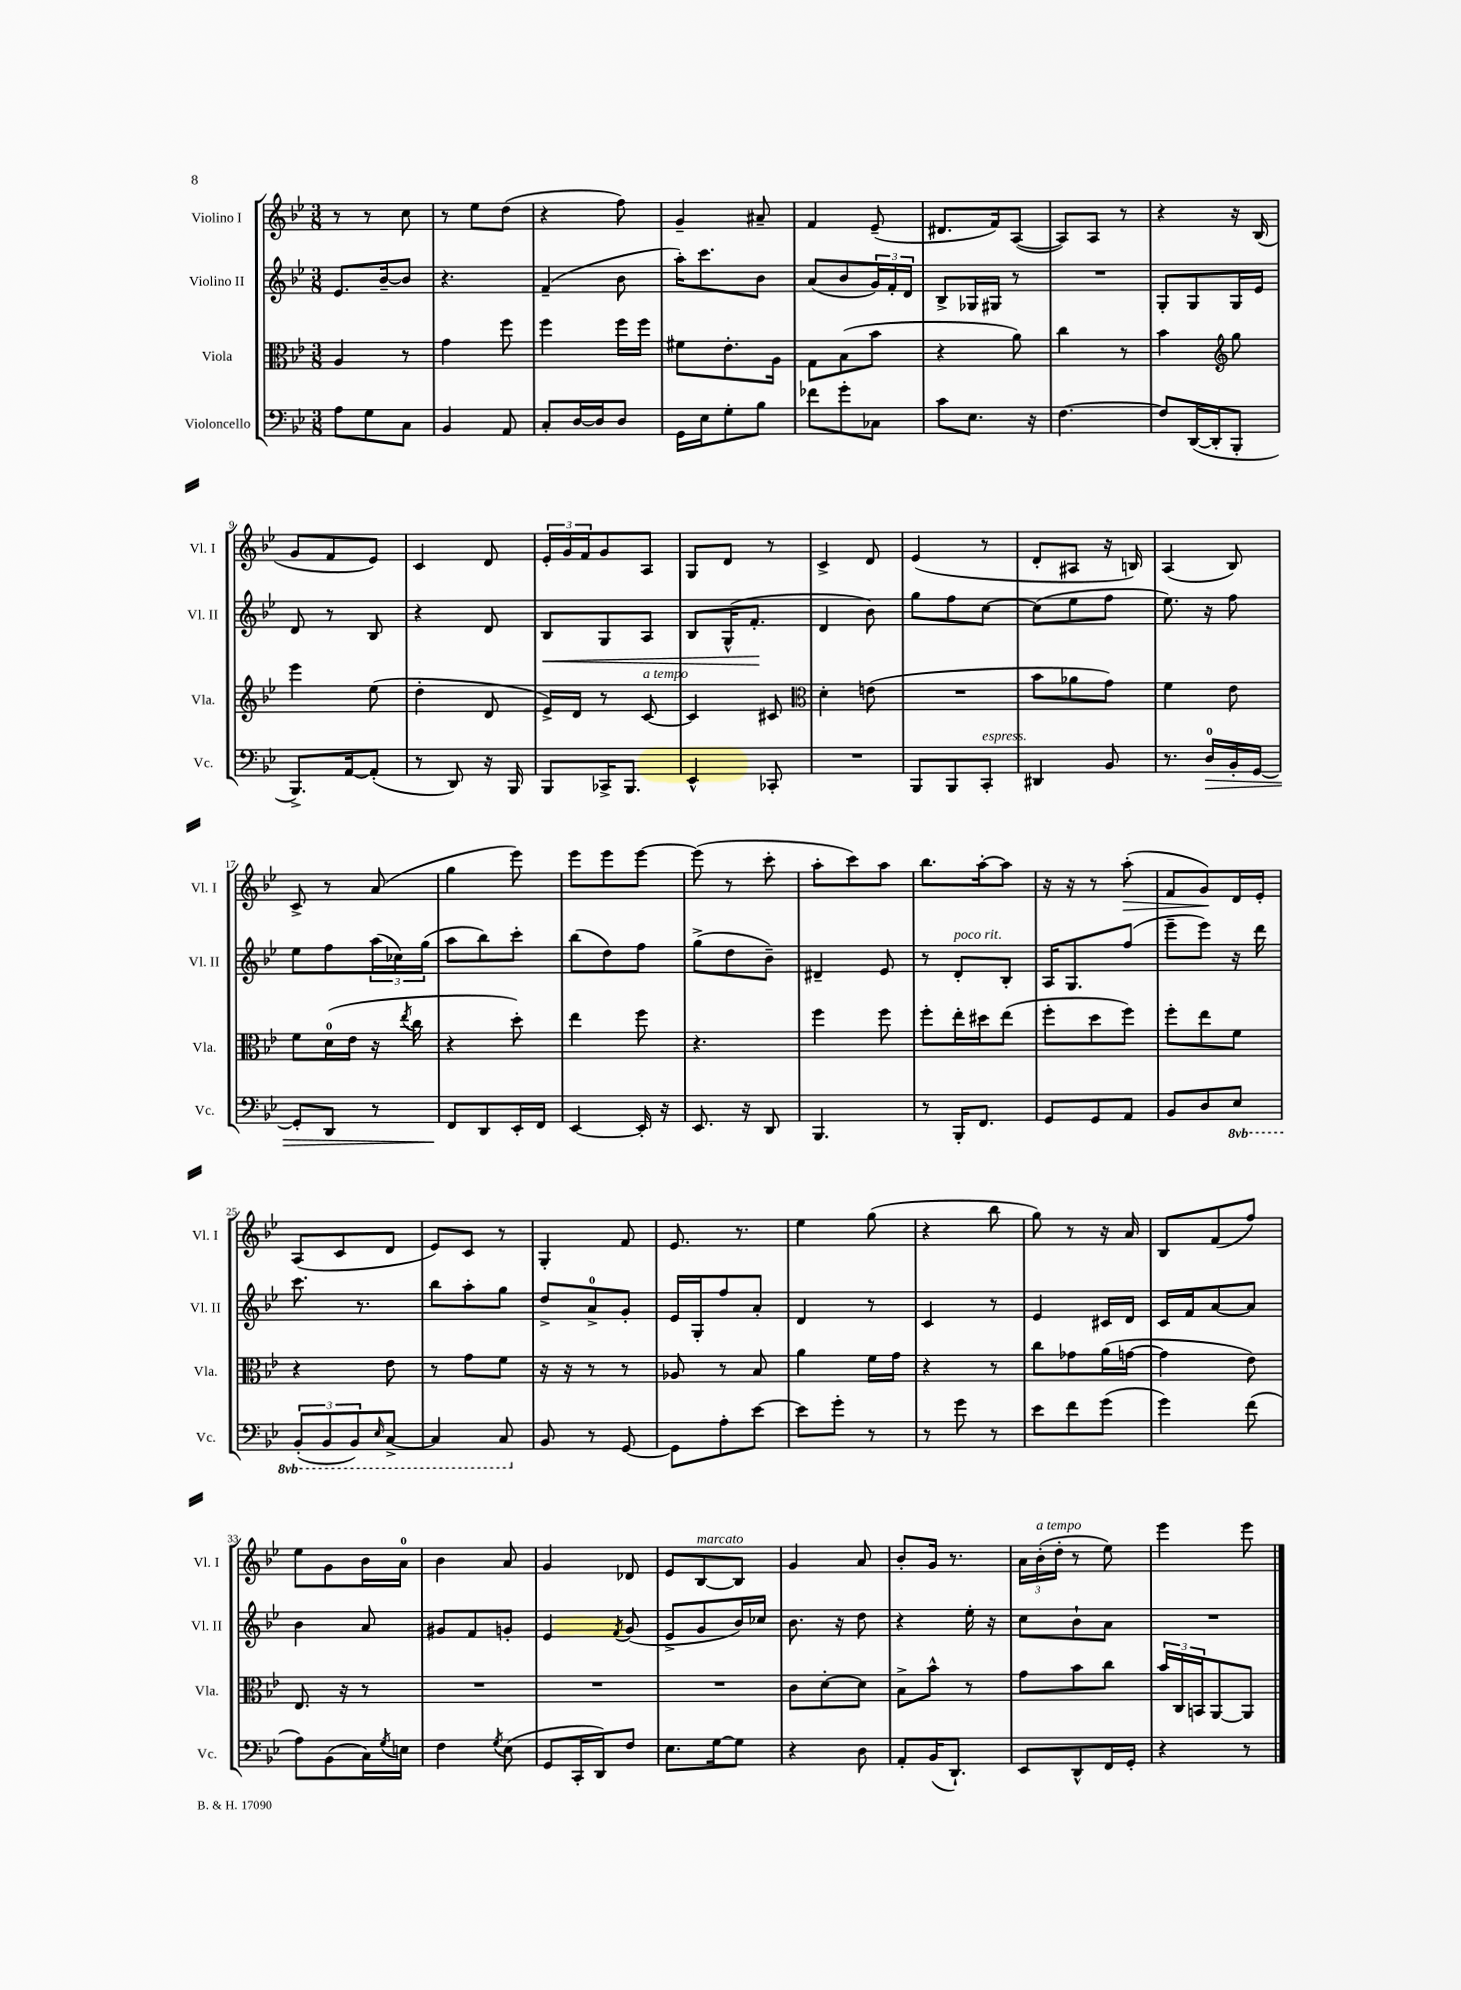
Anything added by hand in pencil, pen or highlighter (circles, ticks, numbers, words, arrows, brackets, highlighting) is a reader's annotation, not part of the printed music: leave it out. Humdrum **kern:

**kern	**dynam	**kern	**kern	**dynam	**kern	**dynam
*part4	*part4	*part3	*part2	*part2	*part1	*part1
*staff4	*staff4	*staff3	*staff2	*staff2	*staff1	*staff1
*I"Violoncello	*	*I"Viola	*I"Violino II	*	*I"Violino I	*
*I'Vc.	*	*I'Vla.	*I'Vl. II	*	*I'Vl. I	*
*clefF4	*	*clefC3	*clefG2	*	*clefG2	*
*k[b-e-]	*	*k[b-e-]	*k[b-e-]	*	*k[b-e-]	*
*M3/8	*	*M3/8	*M3/8	*	*M3/8	*
=1	=1	=1	=1	=1	=1	=1
8A\L	.	4A/	8.e-/L	.	8r	.
8G\	.	.	.	.	8r	.
.	.	.	[16b-~/k	.	.	.
8C\J	.	8r	8b-/J]	.	8cc\	.
=2	=2	=2	=2	=2	=2	=2
4BB-/	.	4g\	4.r	.	8r	.
.	.	.	.	.	8ee-\L	.
8AA/	.	8ff\	.	.	(8dd\J	.
=3	=3	=3	=3	=3	=3	=3
8C'/L	.	4ff\	(4f~/	.	4r	.
[16D/L	.	.	.	.	.	.
16D/J]	.	.	.	.	.	.
8D/J	.	16ff\LL	8b-\	.	8ff\)	.
.	.	16ff\JJ	.	.	.	.
=4	=4	=4	=4	=4	=4	=4
16GG\LL	.	8f#X\L	16aa'\KL)	.	4g~/	.
16E-\J	.	.	8.ccc\	.	.	.
8G'\	.	8.e-'\	.	.	.	.
8B-\J	.	.	8b-\J	.	8a#X~/	.
.	.	16A\Jk	.	.	.	.
=5	=5	=5	=5	=5	=5	=5
8f-X\L	.	8G\L	(8a/L	.	4f/	.
8g'\	.	(8B-\	8b-/	.	.	.
8C-X\J	.	8b-\J	24g/L)	.	(8e-~/	.
.	.	.	24f'/	.	.	.
.	.	.	24d/JJ	.	.	.
=6	=6	=6	=6	=6	=6	=6
8c\L	.	4r	8B-^/L	.	8.d#X/L	.
8.E-\J	.	.	16G-X/L	.	.	.
.	.	.	16G#X/JJ	.	16f/k)	.
.	.	8a\)	8r	.	([8A/J	.
16r	.	.	.	.	.	.
=7	=7	=7	=7	=7	=7	=7
[4.F\	.	4cc\	4.r	.	8A/L])	.
.	.	.	.	.	8A/J	.
.	.	8r	.	.	8r	.
=8	=8	=8	=8	=8	=8	=8
8F/L]	.	4b-\	8G'/L	.	4r	.
([16DD/L	.	.	8G/	.	.	.
16DD'/J]	.	.	.	.	.	.
*	*	*clefG2	*	*	*	*
8BBB-'/J	.	8gg\	16G/L	.	16r	.
.	.	.	16e-/JJ	.	(16B-/	.
!!LO:LB:g=z
=9	=9	=9	=9	=9	=9	=9
8.BBB-^/L)	.	4eee-\	8d/	.	8g/L	.
.	.	.	8r	.	8f/	.
[16AA/k	.	.	.	.	.	.
(8AA'/J]	.	(8ee-\	8B-/	.	8e-/J)	.
=10	=10	=10	=10	=10	=10	=10
8r	.	4dd'\	4r	.	4c/	.
8DD/)	.	.	.	.	.	.
16r	.	8d/	8d/	.	8d/	.
16BBB-/	.	.	.	.	.	.
=11	=11	=11	=11	=11	=11	=11
!	!	!	!	!LO:HP:b	!	!
8BBB-/L	.	16e-^/LL)	8B-/L	<	24e-'/LL	.
.	.	.	.	.	24g/	.
.	.	16d/JJ	.	.	.	.
.	.	.	.	.	24f/J	.
16CC-X^/K	.	8r	8G/	.	8g/	.
8.BBB-/J	.	.	.	.	.	.
!	!	!LO:TX:a:i:t=a tempo	!	!	!	!
.	.	[8c/	8A/J	.	8A/J	.
=12	=12	=12	=12	=12	=12	=12
4EE-^^/	.	4c/]	8B-/L	.	8G/L	.
.	.	.	(16G^^/K	.	8d/J	.
.	.	.	8.f'/J	.	.	.
8CC-X'/	.	8c#X/	.	.	8r	.
.	.	.	.	[	.	.
=13	=13	=13	=13	=13	=13	=13
*	*	*clefC3	*	*	*	*
4.r	.	4d'\	4d/	.	4c^/	.
.	.	(8en\	8b-\)	.	8d/	.
=14	=14	=14	=14	=14	=14	=14
8BBB-/L	.	4.r	8gg\L	.	(4e-/	.
8BBB-/	.	.	8ff\	.	.	.
!LO:TX:a:i:t=espress.	!	!	!	!	!	!
8CC'/J	.	.	[8cc\J	.	8r	.
=15	=15	=15	=15	=15	=15	=15
4DD#X/	.	8b-\L	(8cc\L]	.	8d'/L	.
.	.	8a-X\	8ee-\	.	8A#X/J	.
8BB-/	.	8g\J)	8ff\J	.	16r	.
.	.	.	.	.	16Bn/)	.
=16	=16	=16	=16	=16	=16	=16
8.r	.	4f\	8.ee-\)	.	(4A/	.
!	!LO:HP:b	!	!	!	!	!
16D/LL	>	.	16r	.	.	.
16BB-'/	.	8e-\	8ff\	.	8B-/)	.
[16GG/JJ	.	.	.	.	.	.
!!LO:LB:g=z
=17	=17	=17	=17	=17	=17	=17
8GG'/L]	.	8f\L	8ee-\L	.	8c^/	.
8DD/J	.	(16d\L	8ff\	.	8r	.
.	.	16e-\JJ	.	.	.	.
8r	.	16r	(24aa\L	.	(8a/	.
.	.	.	24cc-X\)	.	.	.
.	.	8qee-/	.	.	.	.
.	.	16cc\	.	.	.	.
.	.	.	(24gg\JJ	.	.	.
=18	=18	=18	=18	=18	=18	=18
8FF/L	.	4r	8aa\L	.	4gg\	.
8DD/	]	.	8bb-\)	.	.	.
16EE-'/L	.	8dd'\)	8ccc'\J	.	8eee-\)	.
16FF/JJ	.	.	.	.	.	.
=19	=19	=19	=19	=19	=19	=19
[4EE-/	.	4ee-\	(8bb-\L	.	8eee-\L	.
.	.	.	8dd\)	.	8eee-\	.
16EE-'/]	.	8ff\	8ff\J	.	[8eee-\J	.
16r	.	.	.	.	.	.
=20	=20	=20	=20	=20	=20	=20
8.EE-/	.	4.r	(8gg^\L	.	(8eee-\]	.
.	.	.	8dd\	.	8r	.
16r	.	.	.	.	.	.
8DD/	.	.	8b-~\J)	.	8ccc'\	.
=21	=21	=21	=21	=21	=21	=21
4.BBB-/	.	4ff\	4d#X~/	.	8aa'\L	.
.	.	.	.	.	8ccc\)	.
.	.	8ff\	8e-/	.	8aa\J	.
=22	=22	=22	=22	=22	=22	=22
8r	.	8ff'\L	8r	.	8.bb-\L	.
!	!	!	!LO:TX:a:i:t=poco rit.	!	!	!
16BBB-'/KL	.	16ee-'\L	8d'/L	.	.	.
8.FF/J	.	16dd#X\J	.	.	[16aa'\k	.
.	.	(8ee-\J	8B-'/J	.	8aa\J]	.
=23	=23	=23	=23	=23	=23	=23
8GG/L	.	8ff'\L	16A/KL	.	16r	.
.	.	.	8.G/	.	16r	.
8GG/	.	8dd\	.	.	8r	.
!	!	!	!	!	!	!LO:HP:b
8AA/J	.	8ff\J)	(8ff/J	.	(8aa'\	>
=24	=24	=24	=24	=24	=24	=24
8BB-/L	.	8ff'\L	8eee-~\L	.	8f/L	.
8D/	.	8ee-\	8eee-\J)	.	8g/)	.
*8ba	*	*	*	*	*	*
8EE-/J	.	8f\J	16r	.	16d/L	]
.	.	.	16ddd\	.	16e-'/JJ	.
!!LO:LB:g=z
=25	=25	=25	=25	=25	=25	=25
(12BBB-'/L	.	4r	8.ccc\	.	(8A/L	.
12BBB-/	.	.	.	.	.	.
.	.	.	.	.	8c/	.
12BBB-/)	.	.	.	.	.	.
.	.	.	8.r	.	.	.
16qqEE-/	.	.	.	.	.	.
[8CC^/J	.	8e-\	.	.	8d/J	.
=26	=26	=26	=26	=26	=26	=26
4CC/]	.	8r	8bb-\L	.	8e-/L)	.
.	.	8g\L	8aa'\	.	8c/J	.
8CC/	.	8f\J	8gg\J	.	8r	.
=27	=27	=27	=27	=27	=27	=27
*X8ba	*	*	*	*	*	*
8BB-/	.	16r	8dd^/L	.	4G'/	.
.	.	16r	.	.	.	.
8r	.	8r	8a^/	.	.	.
[8GG/	.	8r	8g'/J	.	8f/	.
=28	=28	=28	=28	=28	=28	=28
8GG\L]	.	8A-X/	16e-/LL	.	8.e-/	.
.	.	.	16G'/J	.	.	.
8A'\	.	8r	8ff/	.	.	.
.	.	.	.	.	8.r	.
[8e-\J	.	8B-/	8a'/J	.	.	.
=29	=29	=29	=29	=29	=29	=29
8e-\L]	.	4a\	4d/	.	4ee-\	.
8g'\J	.	.	.	.	.	.
8r	.	16f\LL	8r	.	(8gg\	.
.	.	16g\JJ	.	.	.	.
=30	=30	=30	=30	=30	=30	=30
8r	.	4r	4c/	.	4r	.
8g\	.	.	.	.	.	.
8r	.	8r	8r	.	8bb-\	.
=31	=31	=31	=31	=31	=31	=31
8e-\L	.	8cc\L	4e-/	.	8gg\)	.
8f\	.	8g-X\	.	.	8r	.
(8g\J	.	(16a\L	16c#X/LL	.	16r	.
.	.	[16gn\JJ	16d/JJ	.	16a/	.
=32	=32	=32	=32	=32	=32	=32
4g\)	.	4g\]	16c/LL	.	8B-/L	.
.	.	.	16f/J	.	.	.
.	.	.	[8a/	.	(8f/	.
(8f\	.	8e-\)	8a/J]	.	8ff/J)	.
!!LO:LB:g=z
=33	=33	=33	=33	=33	=33	=33
8A\L)	.	8.E-/	4b-\	.	8ee-\L	.
(8BB-\	.	.	.	.	8g\	.
.	.	16r	.	.	.	.
16C\L)	.	8r	8a/	.	16b-\L	.
8qG/	.	.	.	.	.	.
16En\JJ	.	.	.	.	16a\JJ	.
=34	=34	=34	=34	=34	=34	=34
4F\	.	4.r	8g#X/L	.	4b-\	.
.	.	.	8f/	.	.	.
8qG/	.	.	.	.	.	.
(8E-\	.	.	8gn'/J	.	8a/	.
=35	=35	=35	=35	=35	=35	=35
8GG/L	.	4.r	4e-/	.	4g/	.
16CC'/L	.	.	.	.	.	.
16DD/J)	.	.	.	.	.	.
.	.	.	8qf/	.	.	.
8F/J	.	.	(8g/	.	8d-X/	.
=36	=36	=36	=36	=36	=36	=36
8.E-\L	.	4.r	8e-^/L	.	8e-/L	.
!	!	!	!	!	!LO:TX:a:i:t=marcato	!
.	.	.	8g/	.	[8B-/	.
[16G\k	.	.	.	.	.	.
8G\J]	.	.	16b-/L)	.	8B-/J]	.
.	.	.	16cc-X/JJ	.	.	.
=37	=37	=37	=37	=37	=37	=37
4r	.	8c\L	8.b-\	.	4g/	.
.	.	[8d'\	.	.	.	.
.	.	.	16r	.	.	.
8D\	.	8d\J]	8dd\	.	8a/	.
=38	=38	=38	=38	=38	=38	=38
8AA'/L	.	8B-^\L	4r	.	8b-'/L	.
(16BB-/K	.	8b-^^\J	.	.	16g/Jk	.
8.DD`/J)	.	.	.	.	8.r	.
.	.	8r	16ee-'\	.	.	.
.	.	.	16r	.	.	.
=39	=39	=39	=39	=39	=39	=39
8EE-/L	.	8g\L	8cc\L	.	24a\LL	.
!	!	!	!	!	!LO:TX:a:i:t=a tempo	!
.	.	.	.	.	(24b-'\	.
.	.	.	.	.	24dd'\JJ	.
8DD^^/	.	8b-\	8b-`\	.	8r	.
16FF/L	.	8cc\J	8a\J	.	8ee-\)	.
16GG'/JJ	.	.	.	.	.	.
=40	=40	=40	=40	=40	=40	=40
4r	.	24b-/LL	4.r	.	4eee-\	.
.	.	24C/	.	.	.	.
.	.	24BBn/J	.	.	.	.
.	.	[8AA/	.	.	.	.
8r	.	8AA/J]	.	.	8eee-\	.
==	==	==	==	==	==	==
*-	*-	*-	*-	*-	*-	*-
